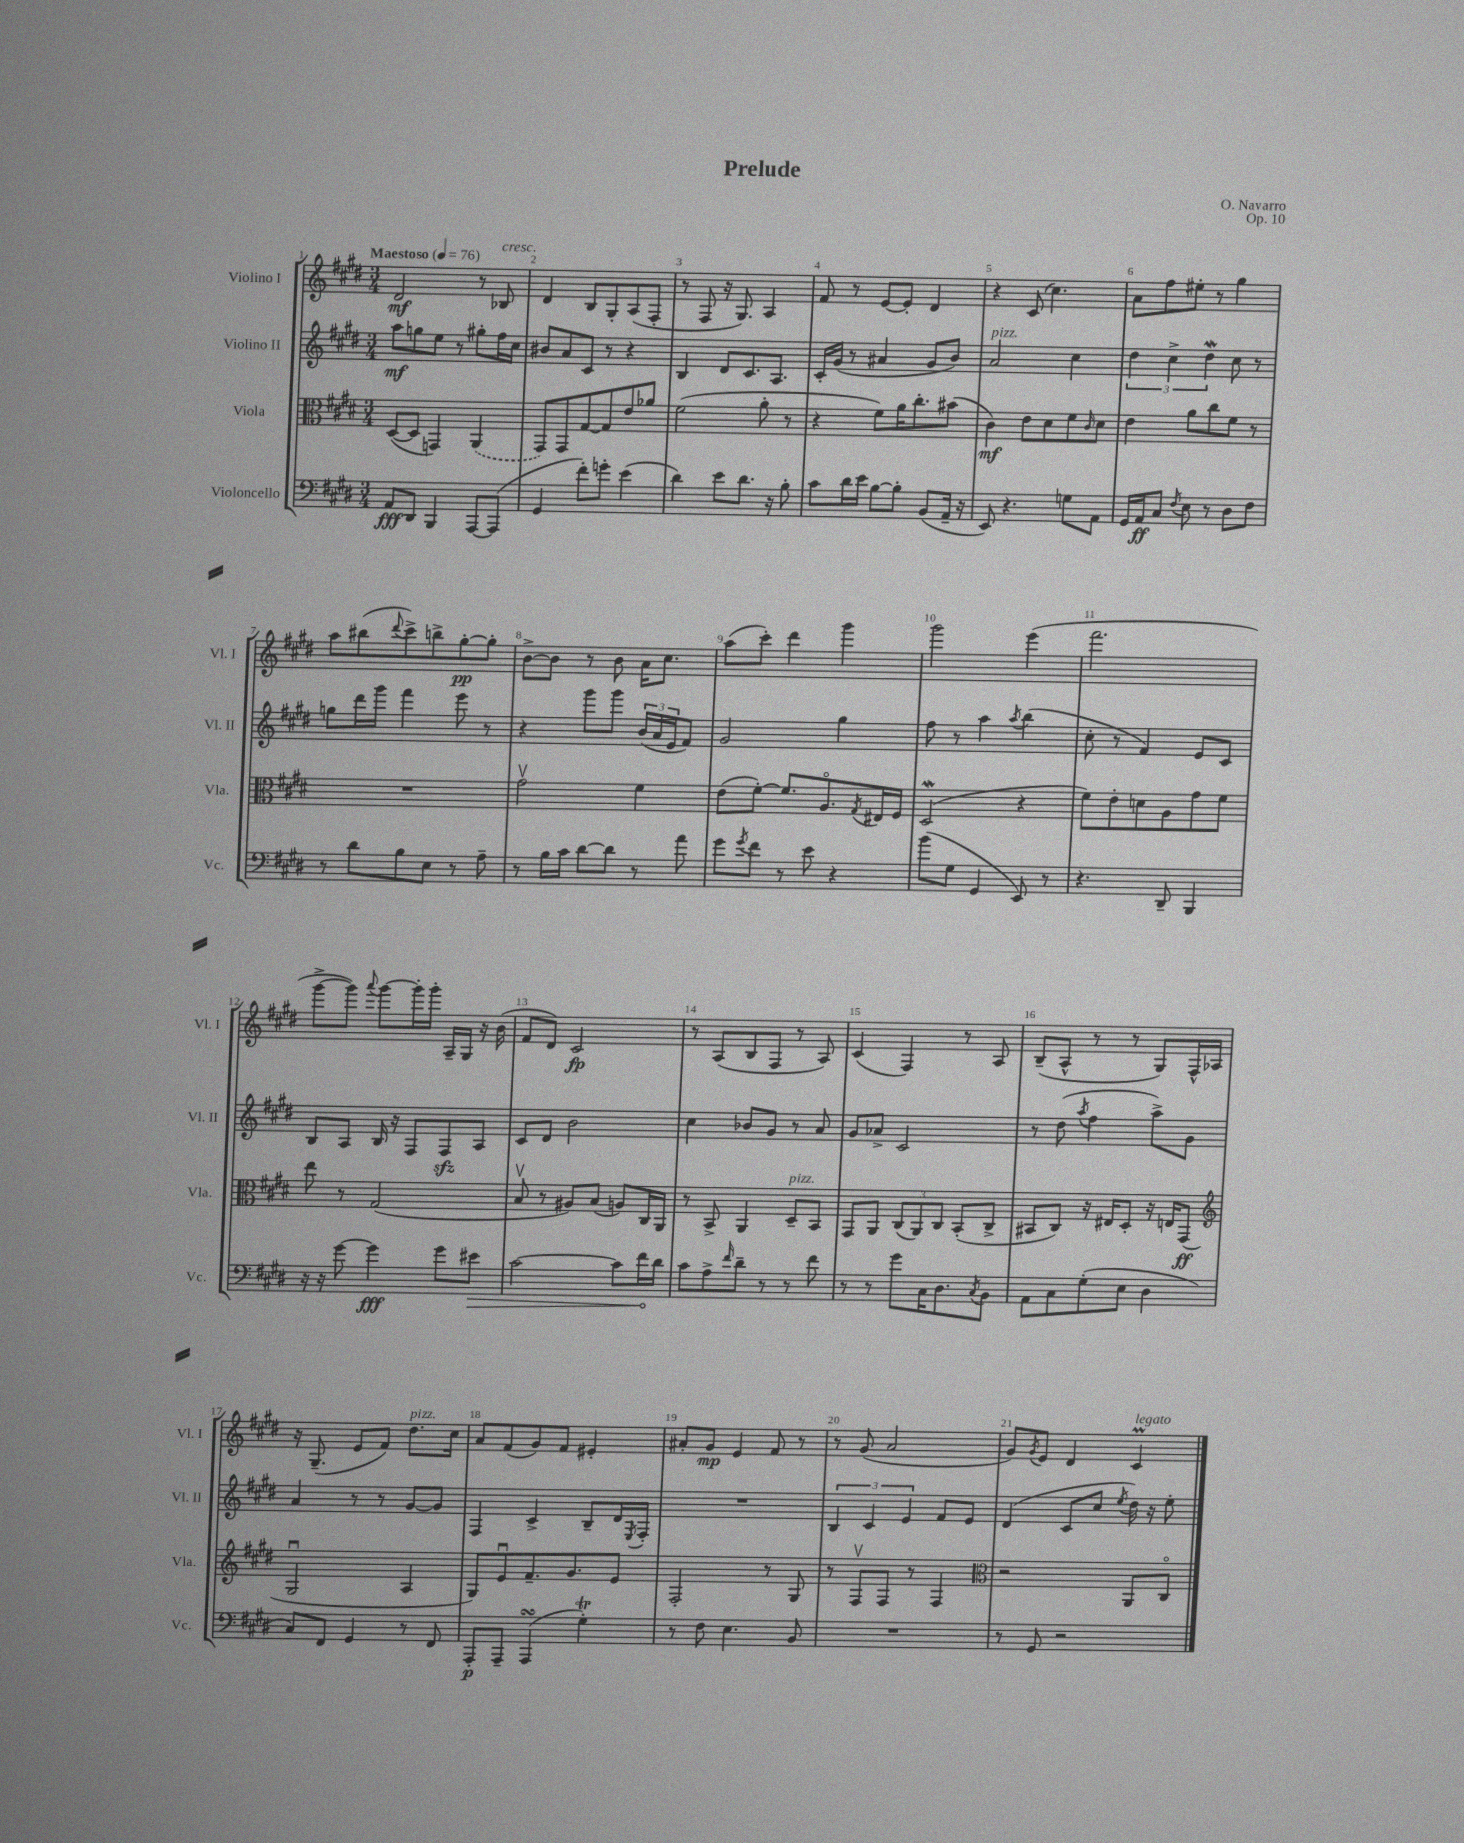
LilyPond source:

\header { title = "Prelude" composer = "O. Navarro" opus = "Op. 10" }
<<
\new StaffGroup <<
\new Staff = "s0" \with { instrumentName = "Violino I" shortInstrumentName = "Vl. I" } {
    \clef treble \key e \major \numericTimeSignature \time 3/4 \tempo "Maestoso" 4 = 76
    dis'2\mf r8 bes8^\markup { \italic "cresc." } |
    dis'4 b8 gis8-. a8( fis8-. |
    r8 fis8 r16 gis8.) a4 |
    fis'8 r8 e'8~ e'8-. dis'4 |
    r4 cis'8( cis''4.) |
    a'8 fis''8 eis''8-. r8 gis''4 |
    a''8 bis''8( \appoggiatura { dis'''8 } cis'''8->) b''8-> gis''8~-.\pp gis''8-. |
    b'8~-> b'8 r8 b'8 a'16 cis''8. |
    a''8( cis'''8-.) dis'''4 gis'''4 |
    gis'''2 e'''4( |
    fis'''2. |
    gis'''8~-> gis'''8) \appoggiatura { a'''8 } gis'''8~ gis'''16-. gis'''16-. a16-- gis16 r16 b'16( |
    fis'8 dis'8) cis'2\fp |
    r8 a8( b8 fis8 r8 a8) |
    cis'4( fis4) r8 a8 |
    b8--( a8-^ r8 r8 gis8) fis16-^ aes16 |
    r16 gis8.--( e'8 fis'8) dis''8.^\markup { \italic "pizz." } cis''16 |
    a'8 fis'8( gis'8) fis'8 eis'4-. |
    ais'8-. gis'8\mp e'4 fis'8 r8 |
    r8 gis'8( a'2 |
    gis'8) \acciaccatura { gis'8 } e'8 dis'4 cis'4\prall^\markup { \italic "legato" } \bar "|." |
}
\new Staff = "s1" \with { instrumentName = "Violino II" shortInstrumentName = "Vl. II" } {
    \clef treble \key e \major \numericTimeSignature \time 3/4
    a''8\mf g''8 e''8 r8 gis''8-. fis''16 cis''16 |
    bis'8 a'8 cis'8 r8 r4 |
    b4 dis'8 cis'8. a8. |
    cis'16-. gis'16( r8 ais'4 gis'8 b'8) |
    a'2^\markup { \italic "pizz." } cis''4 |
    \tuplet 3/2 { dis''4 cis''4-> dis''4\mordent } cis''8 r8 |
    g''8 dis'''16 gis'''16 fis'''4 e'''8 r8 |
    r4 gis'''8 gis'''8 \tuplet 3/2 { b'16( a'16 e'16 } fis'8) |
    gis'2 gis''4 |
    fis''8 r8 a''4 \acciaccatura { a''8 } b''4( |
    cis''8-. r8 fis'4) e'8 cis'8 |
    b8 a8 b16 r16 fis8 fis8\sfz a8 |
    cis'8 dis'8 b'2 |
    cis''4 bes'8 gis'8 r8 a'8 |
    gis'8 aes'8-> cis'2 |
    r8 dis''8( \acciaccatura { a''8 } fis''4 a''8->) gis'8 |
    a'4 r8 r8 gis'8~ gis'8 |
    fis4 cis'4-> b8-- dis'16 \acciaccatura { e8 } fis16-. |
    R2. |
    \tuplet 3/2 { b4 cis'4 e'4 } fis'8 e'8 |
    dis'4( cis'8 cis''8 \acciaccatura { e''8 } dis''16) r16 e''8-. \bar "|." |
}
\new Staff = "s2" \with { instrumentName = "Viola" shortInstrumentName = "Vla." } {
    \clef alto \key e \major \numericTimeSignature \time 3/4
    dis8~( dis8 g,4) \once \slurDashed a,4( |
    gis,8) gis,8 gis8~ gis8 e'8 aes'8 |
    fis'2( a'8-. r8 |
    r4 fis'8) a'16 cis''8.-. bis'8( |
    cis'4\mf) e'8 dis'8 fis'8 \grace { cis'16 } dis'8 |
    e'4 a'8 cis''8 fis'8 r8 |
    R2. |
    gis'2\upbow fis'4 |
    e'8( fis'8~-.) fis'8. a8.\flageolet \acciaccatura { gis8 } eis16 fis16 |
    dis2\mordent( r4 |
    fis'8) e'8-. d'8 a8 gis'8 fis'8 |
    e''8 r8 gis2( |
    b8\upbow r8 ais8) b8( a8) cis16 a,16 |
    r8 b,8-> a,4 dis8--^\markup { \italic "pizz." } b,8 |
    gis,8 a,8 \tuplet 3/2 { cis8( a,8) cis8 } b,8-.( cis8-> |
    bis,8 cis8) r16 eis16 dis8-. r16 e16 gis,8\ff( |
    \clef treble gis2\downbow a4 |
    gis8) e'8\downbow fis'8.-- gis'8. e'8 |
    fis2-. r8 gis8 |
    r8 fis8\upbow fis8 r8 fis4 |
    \clef alto r2 a,8 cis8\flageolet \bar "|." |
}
\new Staff = "s3" \with { instrumentName = "Violoncello" shortInstrumentName = "Vc." } {
    \clef bass \key e \major \numericTimeSignature \time 3/4
    a,8\fff dis,8 b,,4 a,,8~ a,,8( |
    gis,4 fis'8-.) g'8-. e'4( |
    dis'4) e'8 dis'8. r16 b8-. |
    cis'8 dis'16 e'16 b8~ b8-. b,8( a,16-- r16 |
    e,8) r4. g8 a,8 |
    gis,16 a,16\ff cis8 \acciaccatura { fis8 } e8 r8 dis8 fis8 |
    r8 dis'8 b8 e8 r8 a8-- |
    r8 b16 cis'16 dis'8~ dis'8 r8 a'8 |
    gis'8 \acciaccatura { gis'8 } fis'8 r8 e'8 r4 |
    b'8( gis8 gis,4 e,8) r8 |
    r4. dis,8-- b,,4 |
    r16 r16 gis'8~ gis'4\fff gis'8 \once \override Hairpin.circled-tip = ##t eis'8\> |
    cis'2~ cis'8 fis'16\! dis'16 |
    cis'8 a8-> \grace { fis'16 } dis'8-- r8 r8 fis'8 |
    r8 r8 gis'8 cis16 dis8. \acciaccatura { cis8 } b,8 |
    a,8 cis8 gis8-.( e8 dis4 |
    cis8) fis,8 gis,4 r8 fis,8 |
    a,,8-.\p a,,8-- a,,4\turn( gis4-.\trill) |
    r8 fis8 e4. b,8 |
    R2. |
    r8 gis,8 r2 \bar "|." |
}
>>
>>
\layout { \context { \Score \override BarNumber.break-visibility = ##(#f #t #t) barNumberVisibility = #all-bar-numbers-visible } }
